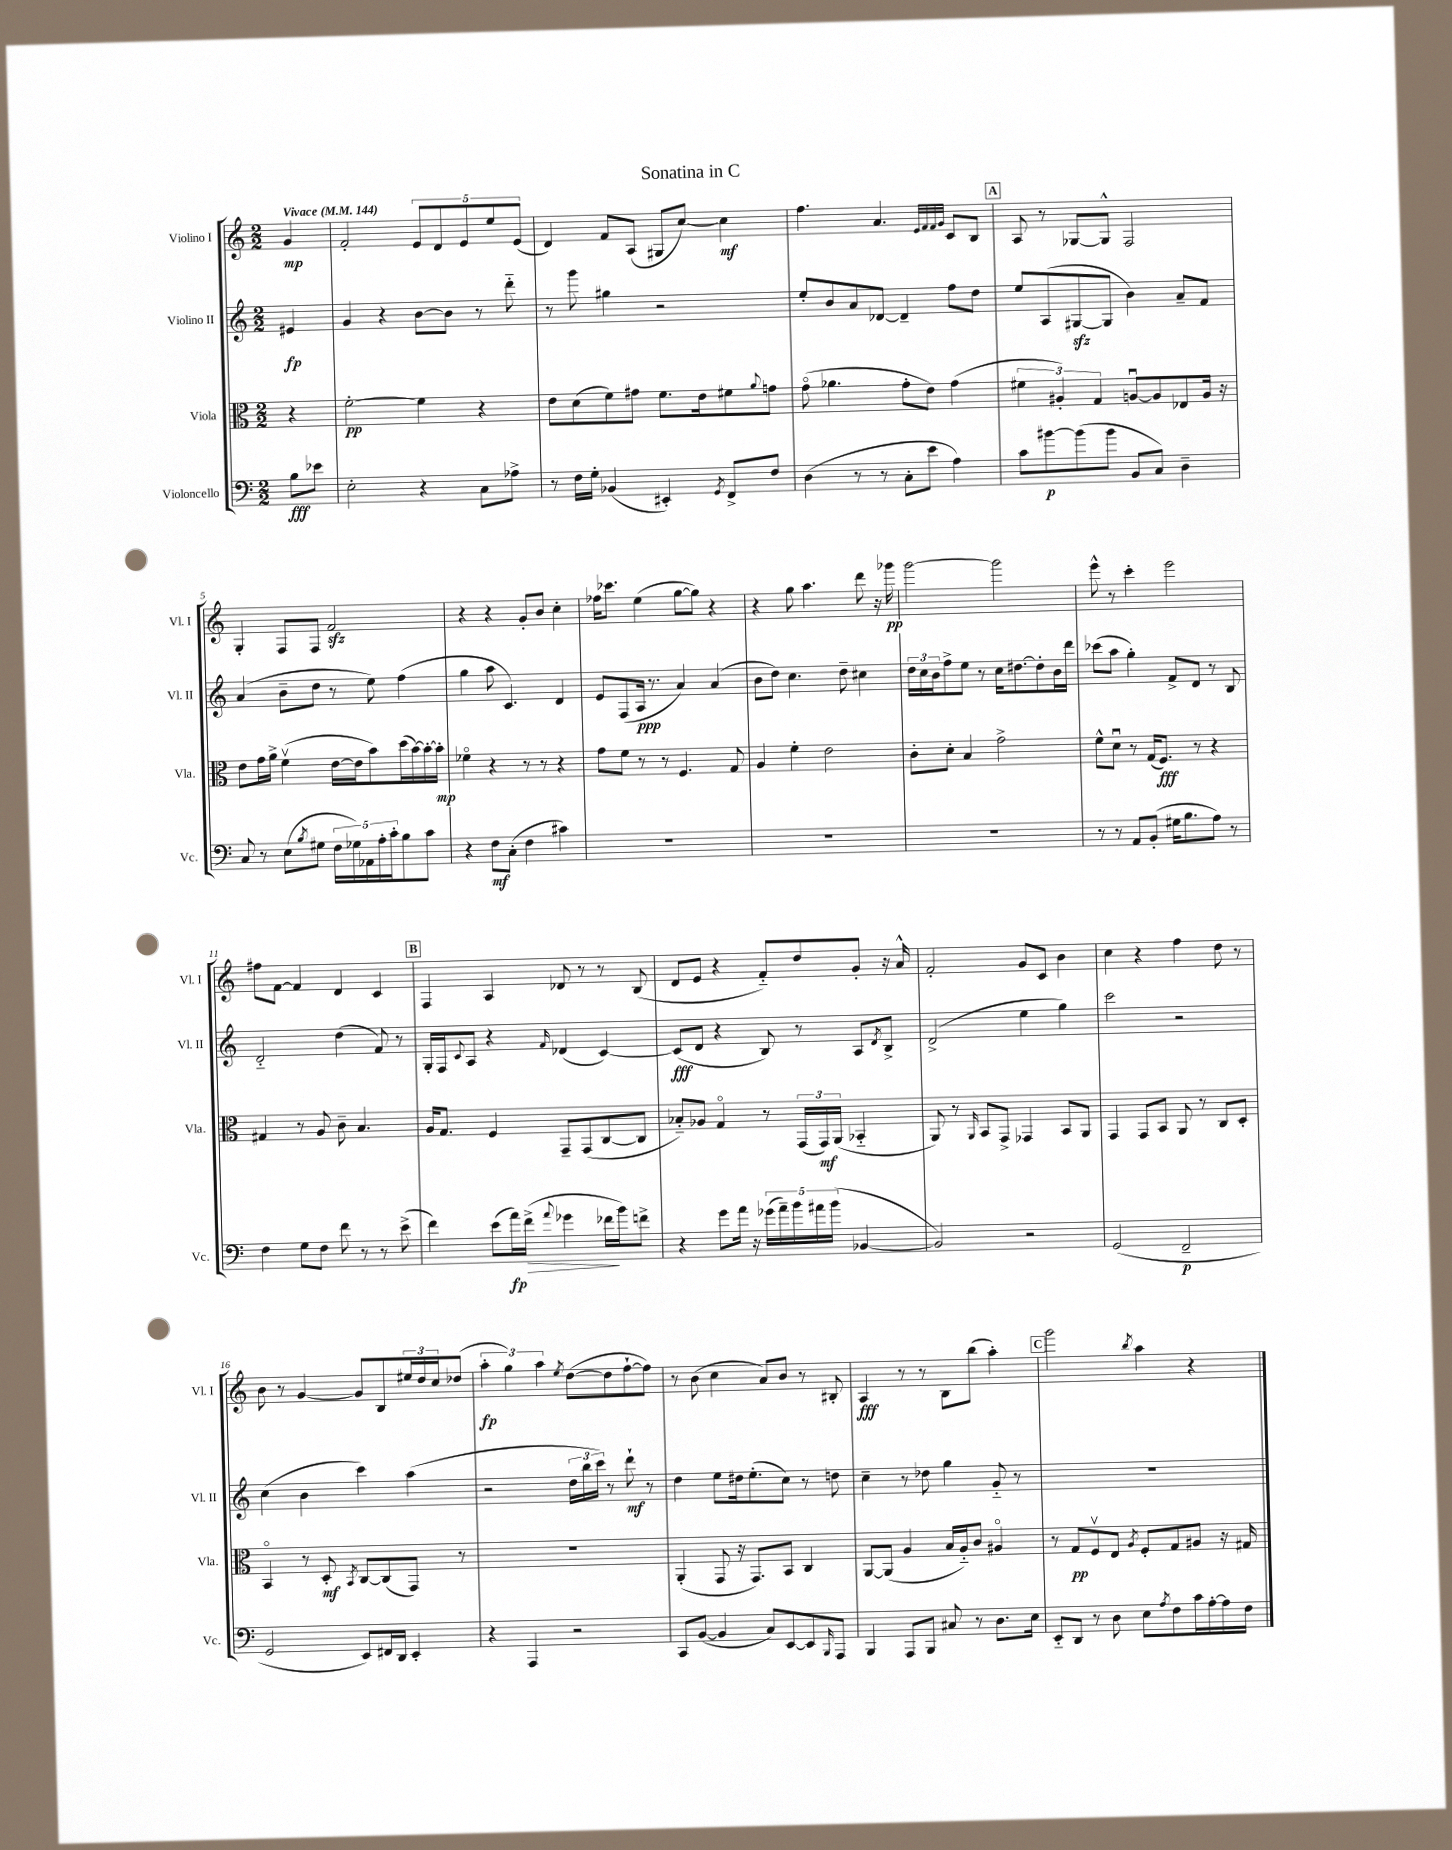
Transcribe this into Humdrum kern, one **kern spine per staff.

**kern	**dynam	**kern	**dynam	**kern	**dynam	**kern	**dynam
*part4	*part4	*part3	*part3	*part2	*part2	*part1	*part1
*staff4	*staff4	*staff3	*staff3	*staff2	*staff2	*staff1	*staff1
*I"Violoncello	*	*I"Viola	*	*I"Violino II	*	*I"Violino I	*
*I'Vc.	*	*I'Vla.	*	*I'Vl. II	*	*I'Vl. I	*
*clefF4	*	*clefC3	*	*clefG2	*	*clefG2	*
*k[]	*	*k[]	*	*k[]	*	*k[]	*
*M2/2	*	*M2/2	*	*M2/2	*	*M2/2	*
*MM144	*	*MM144	*	*MM144	*	*MM144	*
=	=	=	=	=	=	=	=
!	!	!	!	!	!	!LO:TX:a:B:t=Vivace	!
8B\L	fff	4r	.	4e#X/	fp	4g/	mp
8e-X\J	.	.	.	.	.	.	.
=1	=1	=1	=1	=1	=1	=1	=1
2E'\	.	[2f'\	pp	4g/	.	2f'/	.
.	.	.	.	4r	.	.	.
4r	.	4f\]	.	[8b\L	.	10e/L	.
.	.	.	.	.	.	10d/	.
.	.	.	.	8b\J]	.	.	.
.	.	.	.	.	.	10e/	.
8C\L	.	4r	.	8r	.	.	.
.	.	.	.	.	.	10ee/	.
8A-X^\J	.	.	.	8ddd\	.	.	.
.	.	.	.	.	.	(10e/J	.
=2	=2	=2	=2	=2	=2	=2	=2
8r	.	8e\L	.	8r	.	4d/)	.
16F\LL	.	(8d\	.	8ggg\	.	.	.
16G'\JJ	.	.	.	.	.	.	.
(4BB-X/	.	8f\)	.	4gg#X\	.	8f/L	.
.	.	8g#X\J	.	.	.	(8A/J	.
4EE#X'/)	.	8.f\L	.	2r	.	8G#X/L	.
.	.	.	.	.	.	[8cc/J)	.
.	.	16e\k	.	.	.	.	.
8qGG/	.	.	.	.	.	.	.
8FF^/L	.	8f#X\	.	.	.	4cc\]	mf
.	.	8qqa/	.	.	.	.	.
8F/J	.	8gn\J	.	.	.	.	.
=3	=3	=3	=3	=3	=3	=3	=3
(4D\	.	(8g\	.	8ee'/L	.	4.ff\	.
.	.	4.a-X\	.	8b/	.	.	.
8r	.	.	.	8a/	.	.	.
8r	.	.	.	[8d-X/J	.	4.a/	.
8C'\L	.	8g'\L	.	4d-~/]	.	.	.
8e\J	.	8e\J)	.	.	.	.	.
.	.	.	.	.	.	32qqe/LLL	.
.	.	.	.	.	.	32qqf/	.
.	.	.	.	.	.	32qqf/	.
.	.	.	.	.	.	32qqg/JJJ	.
4A\)	.	(4g\	.	8ff\L	.	8c/L	.
.	.	.	.	8dd\J	.	8B/J	.
!!LO:REH:place=s1:t=A
=4	=4	=4	=4	=4	=4	=4	=4
8c\L	.	6f#X\	.	8ee/L	.	8A/	.
[8b#X\	p	.	.	(8A/	.	8r	.
.	.	6A#X'/)	.	.	.	.	.
(8b#\]	.	.	.	[8G#Xzz/	.	[8G-X/L	.
.	.	6G/	.	.	.	.	.
8b#\J	.	.	.	8G#/J]	.	8G-^^/J]	.
8BB/L	.	[8Anu/L	.	4b\)	.	2F/	.
8C/J)	.	8A/]	.	.	.	.	.
4D~\	.	8E-X/	.	8a~/L	.	.	.
.	.	16A/Jk	.	8f/J	.	.	.
.	.	16r	.	.	.	.	.
!!LO:LB:g=z
=5	=5	=5	=5	=5	=5	=5	=5
8C/	.	8e\L	.	(4a/	.	4G'/	.
8r	.	16g\L	.	.	.	.	.
.	.	16a^\JJ	.	.	.	.	.
(8E\L	.	(4fv\	.	8b~\L	.	8F/L	.
8qB/	.	.	.	.	.	.	.
8G#X\J	.	.	.	8dd\J	.	8F/J	.
20F\LL	.	[16e\LL	.	8r	.	2fzz/	.
20G-X\)	.	.	.	.	.	.	.
.	.	16e\J]	.	.	.	.	.
20AA-X\	.	.	.	.	.	.	.
.	.	8b\)	.	8ee\)	.	.	.
20A'\	.	.	.	.	.	.	.
20c'\J	.	.	.	.	.	.	.
8B\	.	(16dd\L	.	(4ff\	.	.	.
.	.	[16b\)	.	.	.	.	.
8c\J	.	16b'\_	.	.	.	.	.
.	.	16b'\JJ]	mp	.	.	.	.
=6	=6	=6	=6	=6	=6	=6	=6
4r	.	4f-X\	.	4gg\	.	4r	.
8F\L	mf	4r	.	8aa\	.	4r	.
(8C'\J	.	.	.	4.c/)	.	.	.
4F\	.	8r	.	.	.	8g'/L	.
.	.	8r	.	.	.	8b/J	.
4c#X\)	.	4r	.	4d/	.	4cc'\	.
=7	=7	=7	=7	=7	=7	=7	=7
1r	.	8g\L	.	8e/L	.	16ff-X\KL	.
.	.	.	.	.	.	8.ccc-X\J	.
.	.	8f\J	.	(8F/	.	.	.
.	.	8r	.	16A/Jk	ppp	(4ee\	.
.	.	.	.	8.r	.	.	.
.	.	8r	.	.	.	.	.
.	.	4.F/	.	4a/)	.	[8gg\L	.
.	.	.	.	.	.	8gg\J])	.
.	.	.	.	(4a/	.	4r	.
.	.	8G/	.	.	.	.	.
=8	=8	=8	=8	=8	=8	=8	=8
1r	.	4A/	.	8b\L	.	4r	.
.	.	.	.	8dd\J)	.	.	.
.	.	4f'\	.	4.cc\	.	8gg\	.
.	.	.	.	.	.	4.aa\	.
.	.	2e\	.	.	.	.	.
.	.	.	.	8dd~\	.	.	.
.	.	.	.	4cc#X\	.	8ddd\	.
.	.	.	.	.	.	16r	.
.	.	.	.	.	.	16ggg-X\	pp
=9	=9	=9	=9	=9	=9	=9	=9
1r	.	8c'\L	.	24dd\LL	.	[2ggg\	.
.	.	.	.	24cc\	.	.	.
.	.	.	.	24b\J	.	.	.
.	.	8d'\J	.	8ff^\	.	.	.
.	.	4B/	.	8ee\J	.	.	.
.	.	.	.	8r	.	.	.
.	.	2g^\	.	16cc\KL	.	2ggg\]	.
.	.	.	.	[8.dd#X\	.	.	.
.	.	.	.	8dd#'\]	.	.	.
.	.	.	.	16b\L	.	.	.
.	.	.	.	16ddd\JJ	.	.	.
=10	=10	=10	=10	=10	=10	=10	=10
8r	.	8f^^\L	.	(8ccc-X\L	.	8eee^^\	.
8r	.	8du\J	.	8aa\J	.	8r	.
8AA/L	.	8r	.	4gg'\)	.	4ccc'\	.
(8BB'/J	.	(16G/KL	.	.	.	.	.
.	.	8.F/J)	fff	.	.	.	.
16G#X\KL	.	.	.	8f^/L	.	2eee\	.
8.B\	.	.	.	.	.	.	.
.	.	8r	.	8d/J	.	.	.
8A\J)	.	4r	.	8r	.	.	.
8r	.	.	.	8B/	.	.	.
!!LO:LB:g=z
=11	=11	=11	=11	=11	=11	=11	=11
4F\	.	4G#X/	.	2d/	.	8ff#X\L	.
.	.	.	.	.	.	[8f\J	.
8G\L	.	8r	.	.	.	4f/]	.
8F\J	.	8A/	.	.	.	.	.
8f\	.	8c~\	.	(4dd\	.	4d/	.
8r	.	4.B/	.	.	.	.	.
8r	.	.	.	8f/)	.	4c/	.
(8e^\	.	.	.	8r	.	.	.
!!LO:REH:place=s1:t=B
=12	=12	=12	=12	=12	=12	=12	=12
4f\)	.	16A/KL	.	16G'/LL	.	4F/	.
.	.	8.G/J	.	16F/J	.	.	.
.	.	.	.	8qqc/	.	.	.
.	.	.	.	8A/J	.	.	.
(8e\L	.	4F/	.	4r	.	4A/	.
!	!LO:HP:b	!	!	!	!	!	!
16a\L)	> fp	.	.	.	.	.	.
(16f^\JJ	.	.	.	.	.	.	.
8qqa/	.	.	.	16qqf/	.	.	.
4g-X\	.	8GG~/L	.	(4d-X/	.	8d-X/	.
.	.	(8GG/	.	.	.	8r	.
16f-X\LL	.	[8C/	.	[4c/)	.	8r	.
16b\J)	]	.	.	.	.	.	.
8fn^\J	.	8C/J]	.	.	.	(8B/	.
=13	=13	=13	=13	=13	=13	=13	=13
4r	.	8B-X/L)	.	(8c/L]	fff	8d/L	.
.	.	8A-X/J	.	8d/J	.	8e/J	.
8g\L	.	4G/	.	4r	.	4r	.
16a\Jk	.	.	.	.	.	.	.
16r	.	.	.	.	.	.	.
(20g-X\LL	.	8r	.	8B/)	.	8f/L)	.
20a~\)	.	.	.	.	.	.	.
20b\	.	.	.	.	.	.	.
.	.	(24GG/LL	.	8r	.	8dd/	.
20a#X\	.	.	.	.	.	.	.
.	.	24GG/)	mf	.	.	.	.
(20b\JJ	.	.	.	.	.	.	.
.	.	(24AA/JJ	.	.	.	.	.
[4BB-X/	.	4BB-X/	.	8A/L	.	8g'/J	.
.	.	.	.	8qd/	.	.	.
.	.	.	.	8B^/J	.	16r	.
.	.	.	.	.	.	16a^^/	.
=14	=14	=14	=14	=14	=14	=14	=14
2BB-/])	.	8AA/)	.	(2d^/	.	2f'/	.
.	.	8r	.	.	.	.	.
.	.	16qqAA/	.	.	.	.	.
.	.	8BB/L	.	.	.	.	.
.	.	8GG^/J	.	.	.	.	.
2r	.	4GG-X/	.	4ee\	.	8g/L	.
.	.	.	.	.	.	8c/J	.
.	.	8BB/L	.	4gg\)	.	4b\	.
.	.	8AA/J	.	.	.	.	.
=15	=15	=15	=15	=15	=15	=15	=15
(2GG/	.	4GG/	.	2ccc\	.	4cc\	.
.	.	8GG/L	.	.	.	4r	.
.	.	8BB/J	.	.	.	.	.
2FF~/	p	8AA/	.	2r	.	4ff\	.
.	.	8r	.	.	.	.	.
.	.	8C/L	.	.	.	8dd\	.
.	.	8D'/J	.	.	.	8r	.
!!LO:LB:g=z
=16	=16	=16	=16	=16	=16	=16	=16
2GG/	.	4BB/	.	(4cc\	.	8b\	.
.	.	.	.	.	.	8r	.
.	.	8r	.	4b\	.	[4g/	.
.	.	8D'/	mf	.	.	.	.
.	.	8qBB/	.	.	.	.	.
8EE/L)	.	[8C/L	.	4ccc\)	.	8g/L]	.
16FF#X/L	.	(8C/]	.	.	.	8B/	.
16DD/JJ	.	.	.	.	.	.	.
4EE'/	.	8GG/J)	.	(4aa\	.	24ee#X/L	.
.	.	.	.	.	.	24dd/	.
.	.	.	.	.	.	24cc/J	.
.	.	8r	.	.	.	(8dd-X/J	.
=17	=17	=17	=17	=17	=17	=17	=17
4r	.	1r	.	2r	.	6aa'\	fp
.	.	.	.	.	.	6gg\)	.
4AAA/	.	.	.	.	.	.	.
.	.	.	.	.	.	6aa\	.
.	.	.	.	.	.	8qee/	.
2r	.	.	.	24dd\LL	.	([8dd\L	.
.	.	.	.	24bb\	.	.	.
.	.	.	.	24ccc\JJ)	.	.	.
.	.	.	.	8r	.	8dd\]	.
.	.	.	.	8ddd`\	mf	[8ff`\	.
.	.	.	.	8r	.	8ff\J])	.
=18	=18	=18	=18	=18	=18	=18	=18
8CC/L	.	(4AA'/	.	4dd\	.	8r	.
([8BB/J	.	.	.	.	.	(8b\	.
4BB/]	.	8GG/	.	8ee\L	.	4cc\	.
.	.	16r	.	16dd#X\k	.	.	.
.	.	8.GG/L)	.	(8.ee'\	.	.	.
8C/L)	.	.	.	.	.	8a/L)	.
[8EE/	.	8BB/J	.	8cc\J)	.	8b/J	.
8EE/]	.	4C/	.	8r	.	8r	.
16qqBBB/	.	.	.	.	.	.	.
8AAA/J	.	.	.	8ddn\	.	8B#X'/	.
=19	=19	=19	=19	=19	=19	=19	=19
4BBB/	.	[8AA/L	.	4cc~\	.	4A/	fff
.	.	(8AA/J]	.	.	.	.	.
8AAA/L	.	4A/	.	8r	.	8r	.
8BBB/J	.	.	.	8dd-X\	.	8r	.
8C#X/	.	16B/LL	.	4gg\	.	8B\L	.
.	.	16A/J)	.	.	.	.	.
8r	.	8c/J	.	.	.	(8bb\J	.
8.D\L	.	4A#X/	.	8g/	.	4aa'\)	.
.	.	.	.	8r	.	.	.
16E\Jk	.	.	.	.	.	.	.
!!LO:REH:place=s1:t=C
=20	=20	=20	=20	=20	=20	=20	=20
8EE/L	.	8r	.	1r	.	2ggg\	.
8DD/J	.	8G/L	pp	.	.	.	.
8r	.	8Fv/	.	.	.	.	.
8D\	.	8E/J	.	.	.	.	.
.	.	8qA/	.	.	.	8qbb/	.
8E\L	.	8F'/L	.	.	.	4aa\	.
8qA/	.	.	.	.	.	.	.
8F\	.	8G/	.	.	.	.	.
16c\L	.	8A#X/J	.	.	.	4r	.
[16A'\	.	.	.	.	.	.	.
16A\]	.	16r	.	.	.	.	.
16F\JJ	.	16G#X/	.	.	.	.	.
==	==	==	==	==	==	==	==
*-	*-	*-	*-	*-	*-	*-	*-
